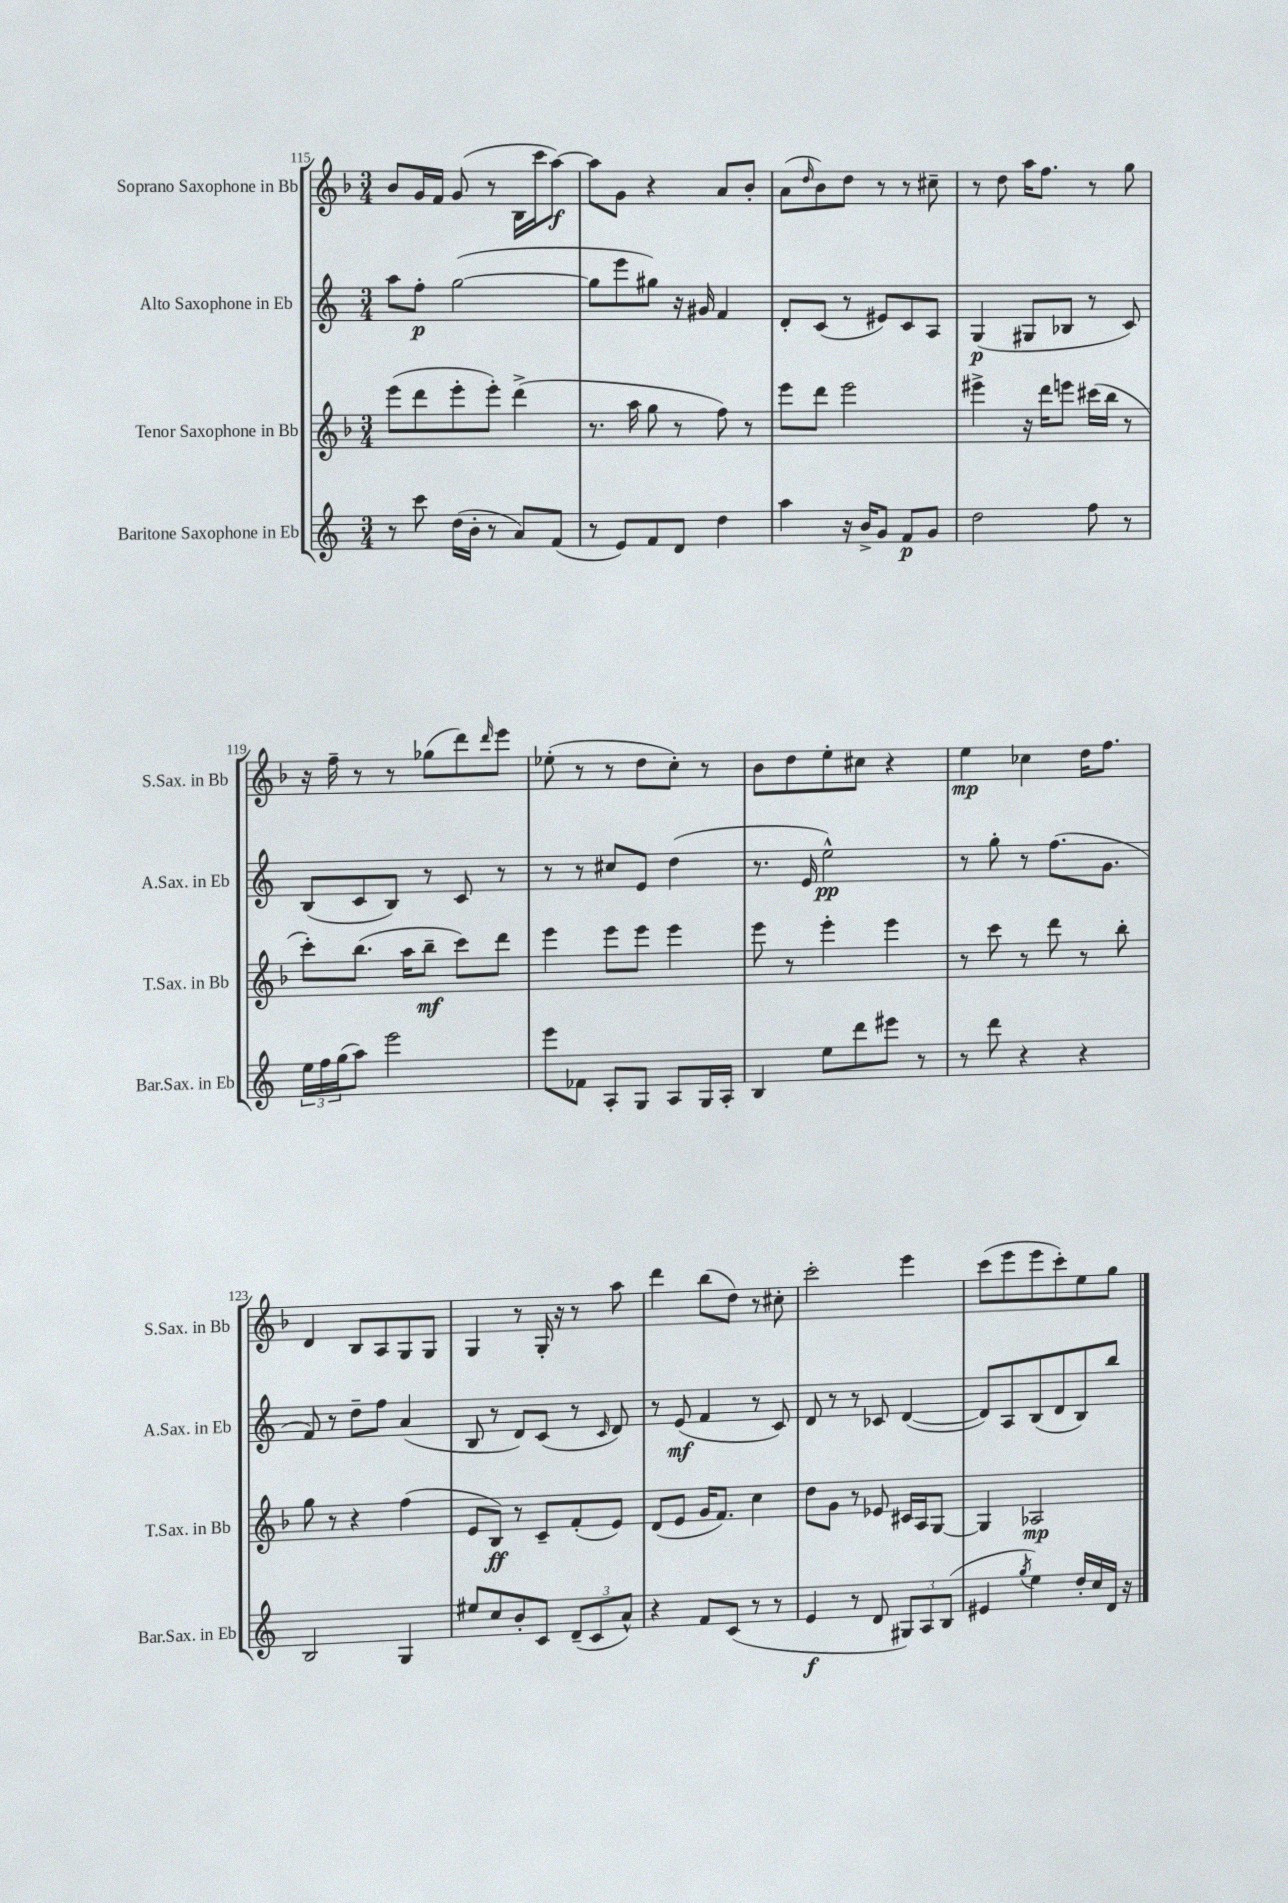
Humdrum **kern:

**kern	**kern	**kern	**kern
*staff4	*staff3	*staff2	*staff1
*clefG2	*clefG2	*clefG2	*clefG2
*k[]	*k[b-]	*k[]	*k[b-]
*M3/4	*M3/4	*M3/4	*M3/4
8r	(8eee	8aa	8b-
8ccc	8ddd	8ff'	16g
.	.	.	16f
(16dd	8eee'	([2gg	(8g
16b'	.	.	.
8r	8eee')	.	8r
8a)	(4ddd^	.	16B-
.	.	.	16ccc
(8f	.	.	[8aa)
=	=	=	=
8r	8.r	8gg]	8aa]
8e)	.	8eee	8g
.	16aa	.	.
8f	8gg	8gg#)	4r
8d	8r	16r	.
.	.	16g#	.
4dd	8ff)	4f	8a
.	8r	.	8b-'
=	=	=	=
4aa	8eee	8d'	(8a
.	.	.	16qqdd
.	8ddd	(8c	8b-)
16r	2eee	8r	8dd
16b^	.	.	.
8g	.	8e#)	8r
8f	.	8c	8r
8g	.	8A	8cc#~
=	=	=	=
2dd	4eee#^	(4G	8r
.	.	.	8dd
.	16r	8G#	16aa
.	16ddd	.	8.ff
.	8eee	8B-	.
8ff	(16ccc#	8r	8r
.	16bb-	.	.
8r	8r	8c)	8gg
=	=	=	=
24ee	8ccc')	(8B	16r
24ff	.	.	.
.	.	.	16ff~
(24gg	.	.	.
8aa)	(8.bb-	8c	8r
2eee	.	8B)	8r
.	16aa	.	.
.	8bb-~	8r	(8gg-
.	8ccc)	8c	8ddd)
.	.	.	16qqddd
.	8ddd	8r	8eee
=	=	=	=
8eee	4eee	8r	(8ee-'
8f-	.	8r	8r
8A'	8eee	8cc#	8r
8G	8eee	8e	8dd
8A	4eee	(4dd	8cc')
16G	.	.	8r
16A'	.	.	.
=	=	=	=
4B	8eee	8.r	8b-
.	8r	.	8dd
.	.	16e	.
8ee	4eee'	2ee^^)	8ee'
8ddd	.	.	8cc#
8eee#	4eee	.	4r
8r	.	.	.
=	=	=	=
8r	8r	8r	4ee
8ddd	8ccc	8gg'	.
4r	8r	8r	4cc-
.	8ddd	(8.ff	.
4r	8r	.	16dd
.	.	8.g	8.ff
.	8bb-'	.	.
=	=	=	=
2B	8gg	8f)	4d
.	8r	8r	.
.	4r	8dd~	8B-
.	.	8ff	8A
4G	(4ff	(4a	8G
.	.	.	8G
=	=	=	=
8ee#	8e	8B	4G
8cc	8B-)	8r	.
8b'	8r	8d)	8r
8c	8c~	(8c	16G'
.	.	.	16r
(12d~	(8f'	8r	8r
12c	.	.	.
.	.	16qqc	.
.	8e)	8d)	8aa
12a^^)	.	.	.
=	=	=	=
4r	(8d	8r	4ddd
.	8e	(8e	.
8f	16g	4f	(8bb-
.	8.f)	.	.
(8c	.	.	8dd)
8r	4cc	8r	8r
8r	.	8c)	8cc#'
=	=	=	=
4e	8dd	8d	2ccc'
.	8g	8r	.
8r	8r	8r	.
8d	8e-	8c-	.
12G#)	16c#	([4d	4eee
.	16A	.	.
12A	.	.	.
.	[8G	.	.
(12B	.	.	.
=	=	=	=
4e#	4G]	8d])	(8ccc
.	.	8A	8eee
8qgg	.	.	.
4ee)	2A-	(8B	8eee
.	.	8d	8ccc')
16dd'	.	8B)	8ee
16cc	.	.	.
16d	.	8bb	8gg
16r	.	.	.
==	==	==	==
*-	*-	*-	*-
